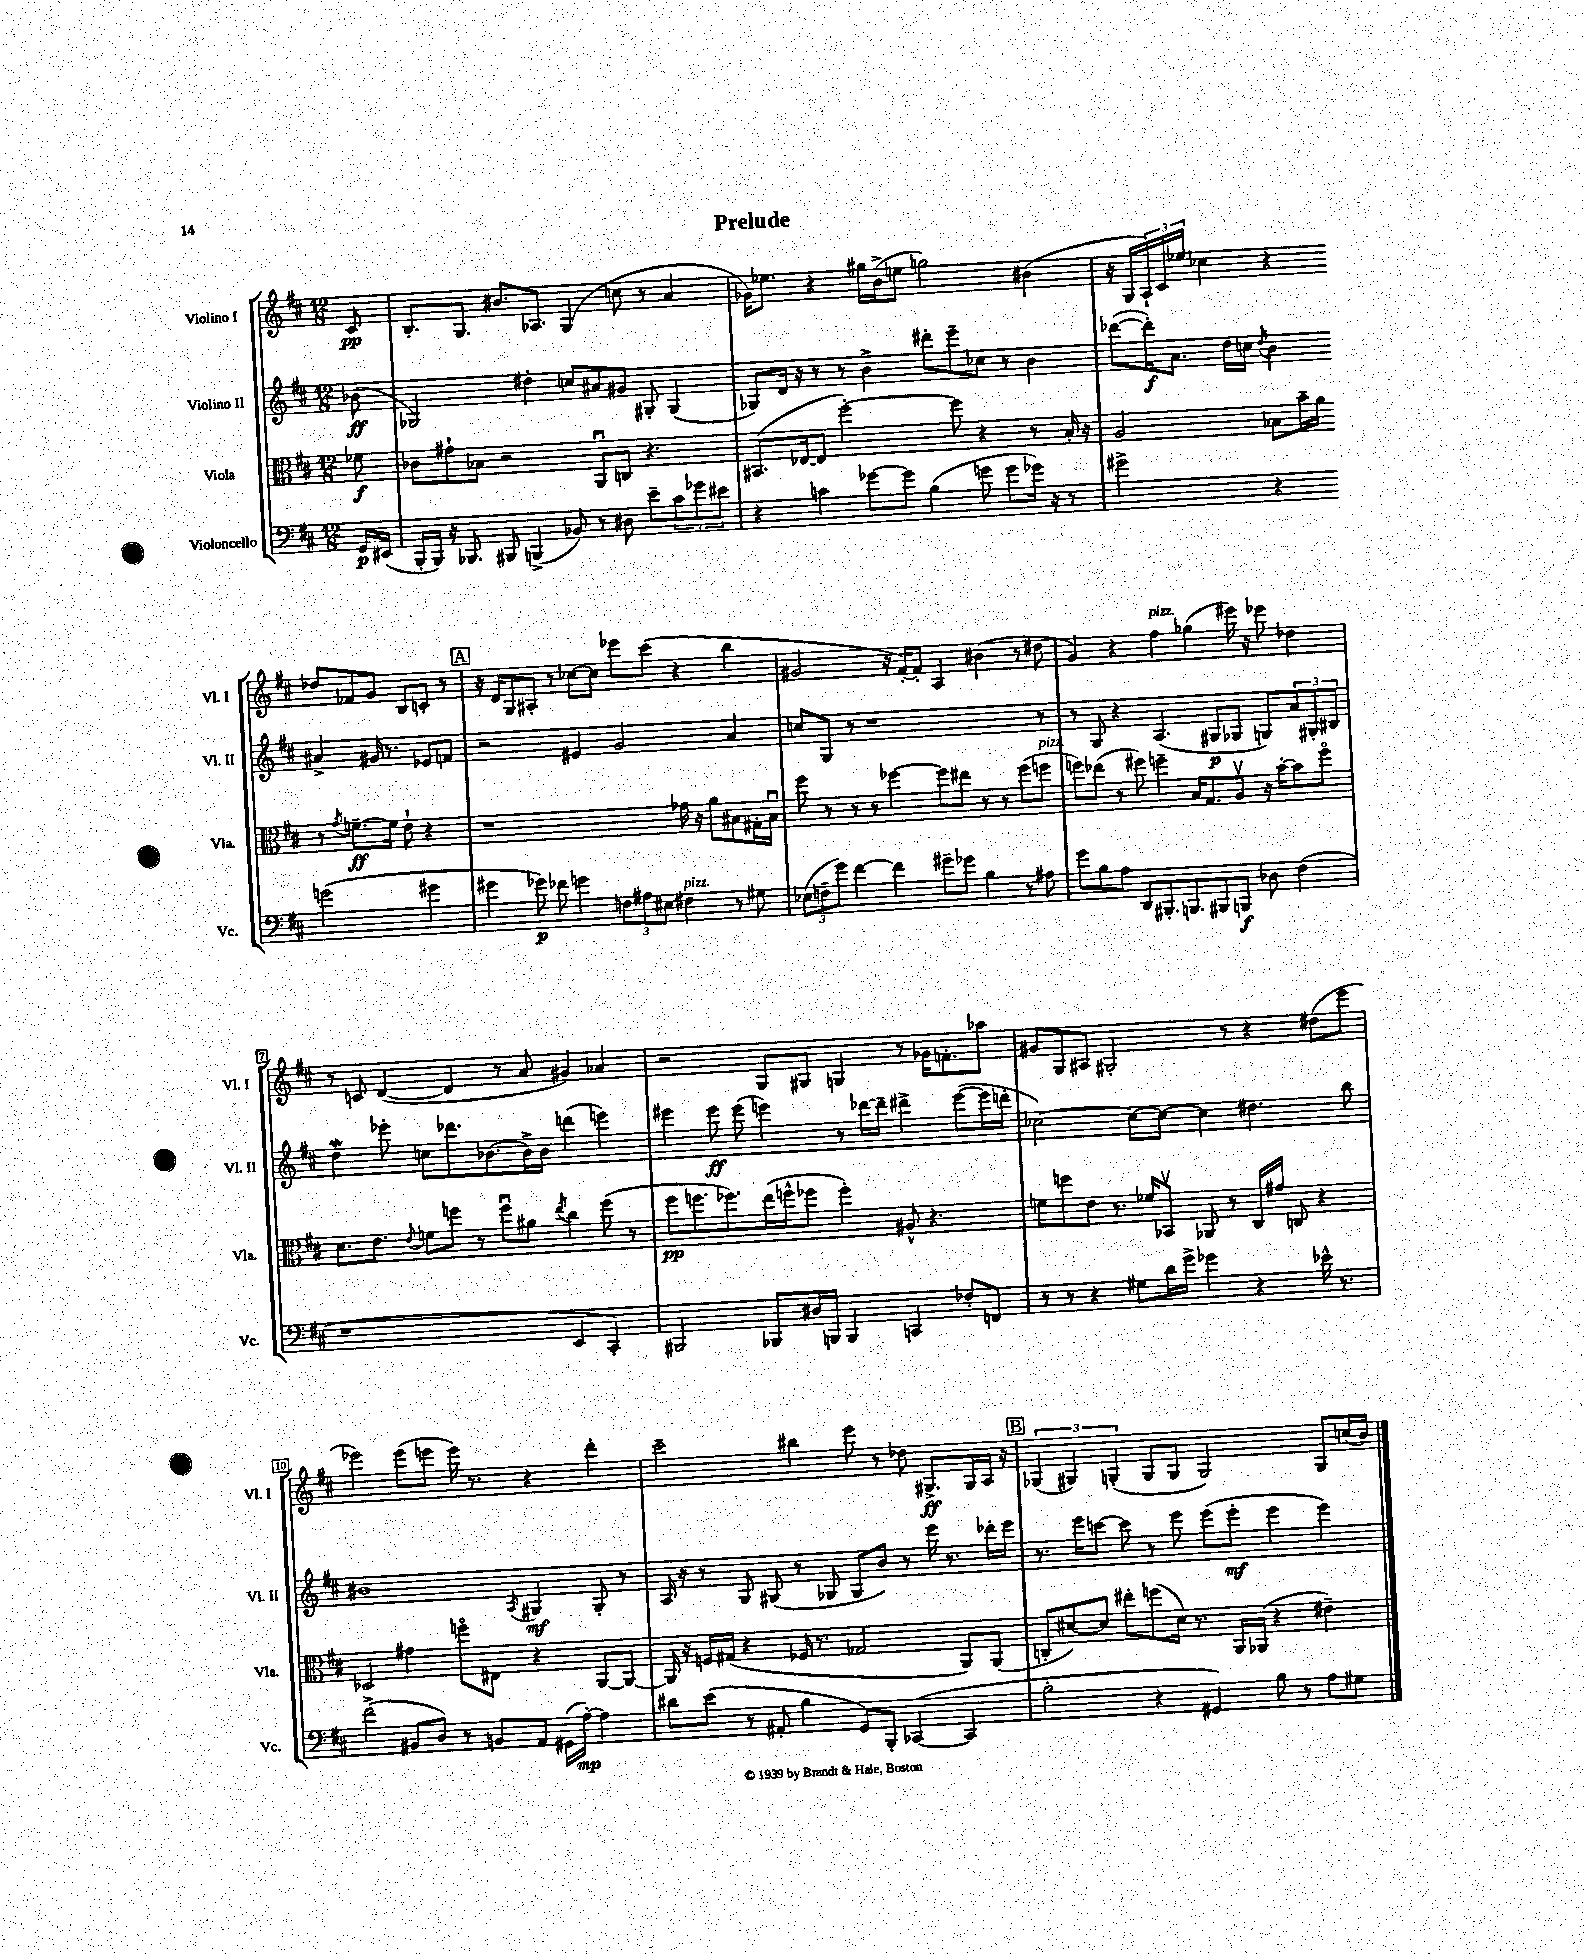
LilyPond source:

\header { title = "Prelude" }
<<
\new StaffGroup <<
\new Staff = "s0" \with { instrumentName = "Violino I" shortInstrumentName = "Vl. I" } {
    \clef treble \key d \major \numericTimeSignature \time 12/8 \partial 8
    cis'8\pp |
    b8.-. g8. bis'8. aes8. g4( c''8 r8 a'4 |
    ges'16) ees''8. r4 gis''16 b'16->( e''8 g''2) bis'4( |
    r16 g16 \tuplet 3/2 { a16-!) cis'16 ees''16 } ces''4 r4 des''8 fes'8 g'8 b8 c'8-. r8 |
    \mark \markup { \box "A" } r16 d'16 g8 ais8-. r8 ces''8~ ces''8 ees'''8 cis'''8( r4 b''4 |
    gis'2 r16 fis'16~-.) fis'8-. a4 bis'4( r8 dis''8 |
    g'4) r4 fis''4^\markup { \italic "pizz." } ges''4( eis'''16) r16 ees'''8 des''4 |
    r8 c'8 d'4~( d'4 r8 a'8 gis'4) aes'4 |
    r2 g8 gis8 g4 r8 ges'16 f'8.-. aes''8 |
    gis'8 g8 ais8 gis2-. r8 r4 dis''8( e'''8 |
    ees'''2) ees'''8( e'''8 e'''16) r8. r4 d'''4-. |
    cis'''2-- bis''4 e'''8 r8 des''8 gis8.->\ff gis16 a16 r16 |
    \mark \markup { \box "B" } \tuplet 3/2 { ges4( gis4) g4-.( } g8 g8 g2) g8 c''16( b'16) \bar "|." |
}
\new Staff = "s1" \with { instrumentName = "Violino II" shortInstrumentName = "Vl. II" } {
    \clef treble \key d \major \numericTimeSignature \time 12/8 \partial 8
    bes'8\ff( |
    ges2) dis''4-. c''8 ais'8 gis'8 gis8-. gis4( |
    ges8) d'16 r16 r8 r8 b'4-> dis'''8-. e'''8-- ces''8 r8 b'4 |
    des'''8~( des'''16-.\f) a'8. d''16 c''16 \acciaccatura { d''8 } b'4 ais'4-> gis'16 r8. ees'8 f'8 |
    \mark \markup { \box "A" } r2 eis'4 g'2 a'4 |
    c''8 g8 r8 r1 r8 |
    r8 g8 r4 a4.( gis8\p ges8 g8) \tuplet 3/2 { a'8 gis8-. bis8 } |
    d''4\mordent ees'''8-. c''8 des'''8. bes'8.~ bes'16-> bes'16 d'''4( e'''4) |
    eis'''4 eis'''8\ff eis'''8( e'''4) r8 des'''16~ des'''16-- dis'''4-> e'''8~( e'''16 d'''16-. |
    ces''2~) ces''8~ ces''8~ ces''4 dis''4. b''8 |
    bis'1 \acciaccatura { a8 } gis4\mf gis8-. r8 |
    a16 r16 r8 g8 gis8( r8 ges8 ges8 b'8) r8 e'''16 r8. des'''16-. e'''16 |
    \mark \markup { \box "B" } r8. e'''16 c'''8~ c'''8 r8 e'''8 e'''8( e'''8-.\mf e'''4 e'''4) \bar "|." |
}
\new Staff = "s2" \with { instrumentName = "Viola" shortInstrumentName = "Vla." } {
    \clef alto \key d \major \numericTimeSignature \time 12/8 \partial 8
    fes'8\f |
    ces'8 gis'8-! bes8 r2 a,8\downbow c8 r4. |
    bis,8.( ees16~ ees8 fis''2~-.) fis''8 r4 r8 b16-. r16 |
    a2 bes8 b'16-- a'16 r8 \acciaccatura { g'8 } f'8.~--\ff f'16 e'8-! r4 |
    \mark \markup { \box "A" } r1 ges'16 r16 a'8 bis8 gis16-. bis16\downbow |
    fis''8 r8 r8 r8 fes''4~ fes''8 eis''8 r8 r8 fes''8( f''8^\markup { \italic "pizz." } |
    f''8) ees''8( r8 fis''8) f''4-- b16 g8. a8\upbow r16 b'16~-. b'8 f''8\flageolet |
    d'8. e'8. \appoggiatura { e'8 } f'8 f''8 r8 f''8\downbow ais'8 \acciaccatura { e''8 } cis''4 f''8( r8 |
    fis''8\pp f''8. fes''8.) e''16( f''16-^ fes''8 fes''4-.) ais8-^ r4. |
    f'8 f''8 e'8 r8. fes'16 bes,8\upbow aes,8 r8 cis16 gis'16 c8 r4 |
    des2 gis'4 f''8\flageolet eis8 r4 a,8~ a,8~ |
    a,16 r16 f16 gis16( r4 fes16 r8. ges2 a,8) a,8( |
    \mark \markup { \box "B" } c8-. dis'8~) dis'8 eis''8-. f''8( dis'16) r8. a,16 aes,16( r4 eis'4--) \bar "|." |
}
\new Staff = "s3" \with { instrumentName = "Violoncello" shortInstrumentName = "Vc." } {
    \clef bass \key d \major \numericTimeSignature \time 12/8 \partial 8
    g,16\p eis,16( |
    b,,16-. b,,16) r16 bes,,8. bis,,8 b,,4->( bes,8) r8 dis8 e'8-- \tuplet 3/2 { cis'8 ges'8 eis'8 } |
    r4 c'4 ges'8~ ges'8 b4( g'8 g'8 ges'16) r16 r8 |
    gis'2-> r4 g'2( gis'4 |
    \mark \markup { \box "A" } gis'4 ges'8\p) fes'8 g'4 \tuplet 3/2 { f8 ais8 eis8 } fis4^\markup { \italic "pizz." } r8 gis8 |
    \tuplet 3/2 { ees8( f8-- g'8) } fis'4~ fis'4 gis'8-- ges'8 b4 r8 ais8 |
    g'8 b8 a8 d,8 bis,,8.-. b,,8. bis,,8 b,,8\f des8 fis4( |
    r1 e,4 cis,4-.) |
    bis,,2 bes,,8 dis16 b,,16 b,,4 c,4 fes8-. f,8 |
    r8 r8 r4 gis8 d'16 g'16-> ges'4 r4 ees'16-^ r8. |
    fis'2->( bis,8 d8) r8 b,8 a,8 gis,16( a16~-.\mp) a4 |
    dis'8 e'8( r8 ais,8-. b4 g,8) b,,8-. ces,4~( ces,4 |
    \mark \markup { \box "B" } b2-. r4 gis,4) b8 r8 a8 gis8 \bar "|." |
}
>>
>>
\layout { \context { \Score \override BarNumber.stencil = #(make-stencil-boxer 0.1 0.3 ly:text-interface::print) } }
